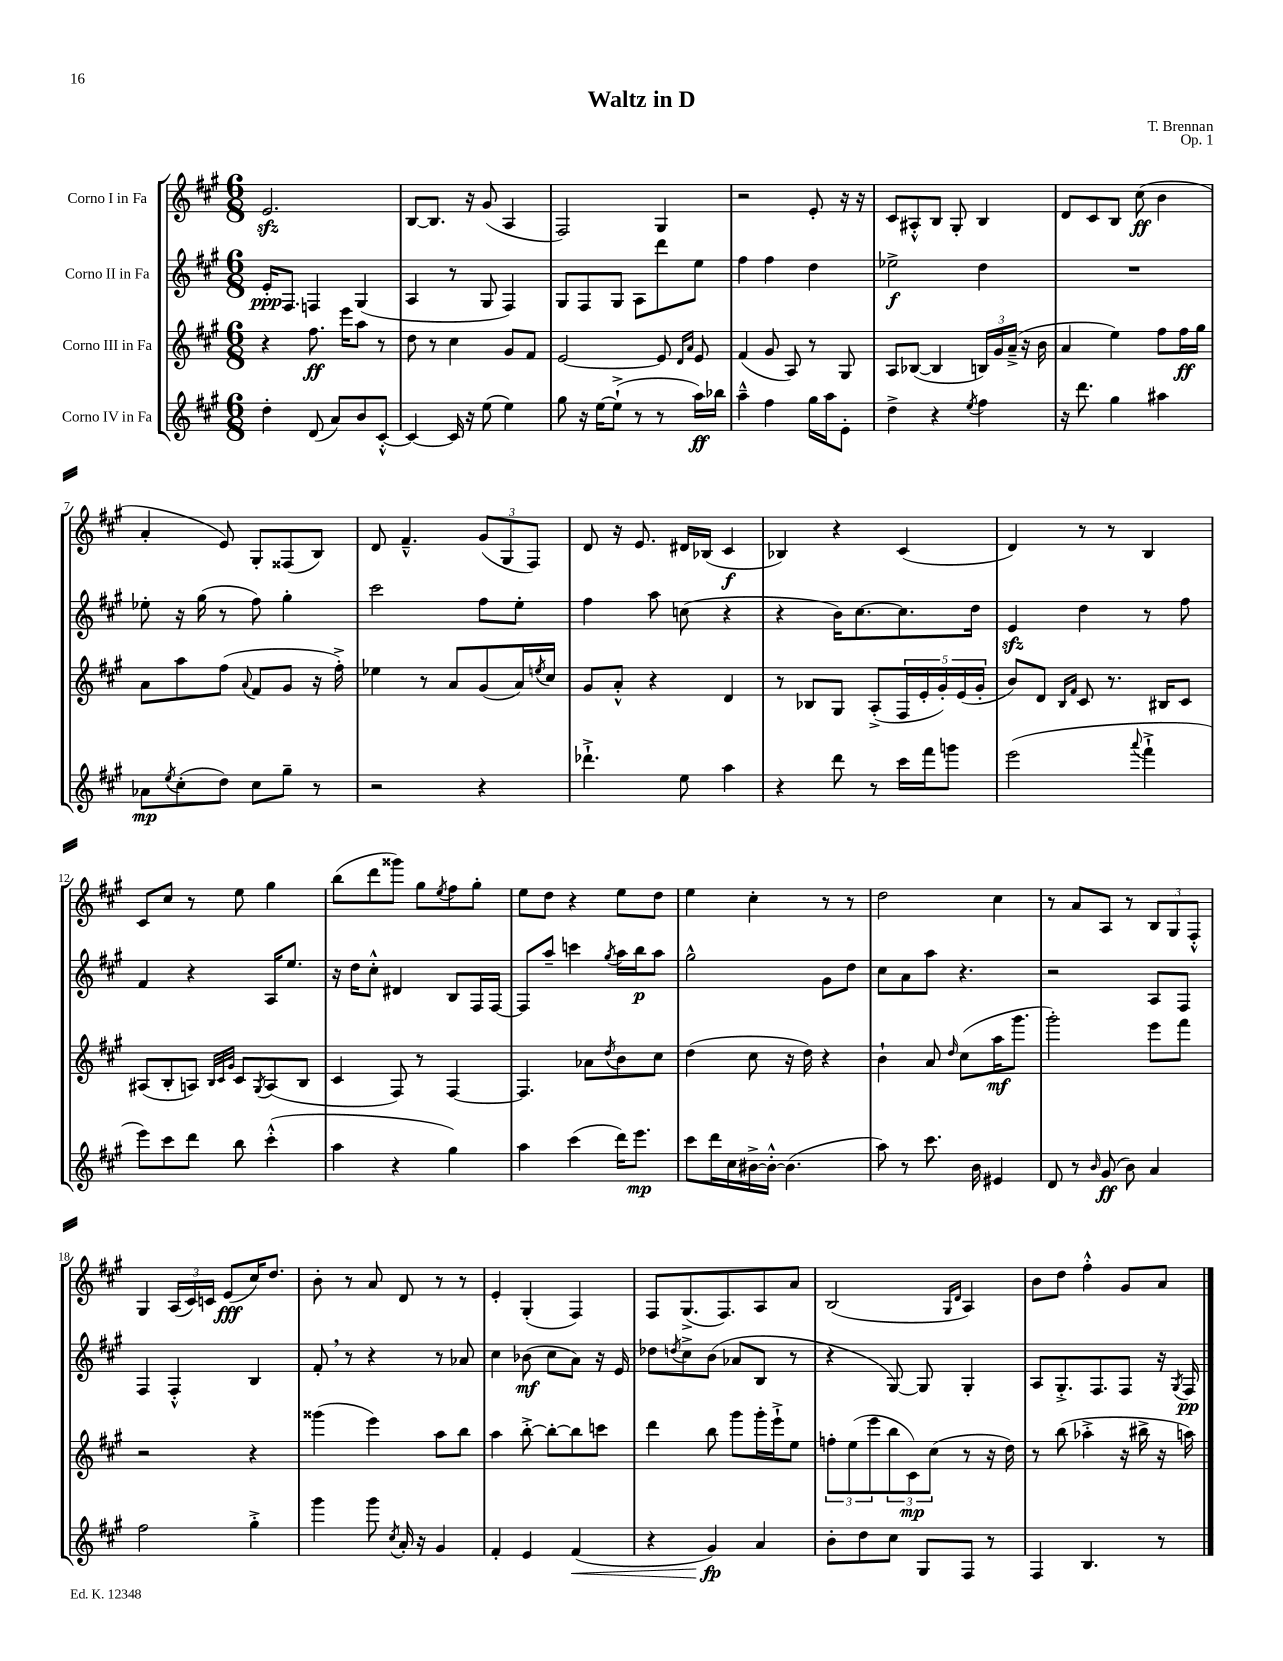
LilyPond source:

\header { title = "Waltz in D" composer = "T. Brennan" opus = "Op. 1" }
<<
\new StaffGroup <<
\new Staff = "s0" \with { instrumentName = "Corno I in Fa" } {
    \clef treble \key a \major \numericTimeSignature \time 6/8
    e'2.\sfz |
    b8~ b8. r16 gis'8( a4 |
    fis2) gis4 |
    r2 e'8-. r16 r16 |
    cis'8 ais8-.-^ b8 gis8-. b4 |
    d'8 cis'8 b8 cis''8\ff( b'4 |
    a'4-. e'8) gis8-. fisis8( b8) |
    d'8 fis'4.---^ \tuplet 3/2 { gis'8( gis8 fis8) } |
    d'8 r16 e'8. dis'16 bes16( cis'4\f |
    bes4) r4 cis'4( |
    d'4) r8 r8 b4 |
    cis'8 cis''8 r8 e''8 gis''4 |
    b''8( d'''8 gisis'''8) gis''8 \acciaccatura { e''8 } fis''8 gis''8-. |
    e''8 d''8 r4 e''8 d''8 |
    e''4 cis''4-. r8 r8 |
    d''2 cis''4 |
    r8 a'8 a8 r8 \tuplet 3/2 { b8 gis8 fis8-.-^ } |
    gis4 \tuplet 3/2 { a16( cis'16) c'16 } e'8\fff( cis''16) d''8. |
    b'8-. r8 a'8 d'8 r8 r8 |
    e'4-. gis4-.( fis4) |
    fis8 gis8.->( fis8.) a8 a'8 |
    b2( \grace { gis16 d'16 } a4) |
    b'8 d''8 fis''4-.-^ gis'8 a'8 \bar "|." |
}
\new Staff = "s1" \with { instrumentName = "Corno II in Fa" } {
    \clef treble \key a \major \numericTimeSignature \time 6/8
    e'16-.\ppp fis8. f4 gis4( |
    a4 r8 gis8 fis4) |
    gis8 fis8 gis8 a8 d'''8 e''8 |
    fis''4 fis''4 d''4 |
    ees''2->\f d''4 |
    R2. |
    ees''8-. r16 gis''16( r8 fis''8) gis''4-. |
    cis'''2 fis''8 e''8-. |
    fis''4 a''8 c''8( r4 |
    r4 b'16) cis''8.~ cis''8. d''16 |
    e'4\sfz d''4 r8 fis''8 |
    fis'4 r4 a16 e''8. |
    r16 d''16 cis''8-.-^ dis'4 b8 fis16 fis16~ |
    fis8 a''8-- c'''4 \acciaccatura { gis''8 } a''16 b''16\p a''8 |
    gis''2-^ gis'8 d''8 |
    cis''8 a'8 a''8 r4. |
    r2 a8 fis8 |
    fis4 fis4-.-^ b4 |
    fis'8-. \breathe r8 r4 r8 aes'8 |
    cis''4 bes'8\mf( cis''8 a'8) r16 e'16 |
    des''8 \acciaccatura { d''8 } cis''8-> b'8( aes'8 b8 r8 |
    r4 gis8~) gis8 gis4-. |
    a8 gis8.-.-> fis8. fis8 r16 \acciaccatura { gis8 } fis16\pp \bar "|." |
}
\new Staff = "s2" \with { instrumentName = "Corno III in Fa" } {
    \clef treble \key a \major \numericTimeSignature \time 6/8
    r4 fis''8.\ff e'''16 a''8 r8 |
    d''8 r8 cis''4 gis'8 fis'8 |
    e'2~ e'8 \grace { d'16 a'16 } e'8 |
    fis'4( gis'8 a8) r8 gis8 |
    a8 bes8~( bes4 \tuplet 3/2 { b16) gis'16 a'16--->( } r16 b'16 |
    a'4 e''4) fis''8 fis''16\ff gis''16 |
    a'8 a''8 fis''8( \appoggiatura { a'8 } fis'8 gis'8 r16 fis''16-.->) |
    ees''4 r8 a'8 gis'8( a'16) \acciaccatura { e''8 } cis''16 |
    gis'8 a'8-.-^ r4 d'4 |
    r8 bes8 gis8 a8-.->( \tuplet 5/4 { fis16 e'16-. gis'16-.) e'16( gis'16-. } |
    b'8) d'8 \grace { b16 fis'16 } cis'8 r8. bis16 cis'8 |
    ais8( b8-. a8) \grace { b32 cis'32 gis'32 } cis'8 \acciaccatura { gis8 } a8( b8 |
    cis'4 fis8) r8 fis4~ |
    fis4. aes'8 \acciaccatura { d''8 } b'8 cis''8 |
    d''4( cis''8 r16 d''16) r4 |
    b'4-! a'8 \grace { d''16 } cis''8( a''16\mf gis'''8. |
    gis'''2-.) e'''8 fis'''8 |
    r2 r4 |
    gisis'''4( e'''4) a''8 b''8 |
    a''4 b''8~-.-> b''8~-. b''8 c'''8 |
    d'''4 b''8 gis'''8 gis'''16-. e'''16-!-> e''8 |
    \tuplet 3/2 { f''8-. e''8( e'''8 } \tuplet 3/2 { b''8 cis'8\mp) cis''8( } r8 r16 d''16) |
    r8 b''8( aes''4-.-> r16 bis''16-> r16 a''16) \bar "|." |
}
\new Staff = "s3" \with { instrumentName = "Corno IV in Fa" } {
    \clef treble \key a \major \numericTimeSignature \time 6/8
    d''4-. d'8( a'8) b'8 cis'8~-.-^ |
    cis'4~ cis'16 r16 e''8( e''4) |
    gis''8 r16 e''16~ e''8-!->( r8 r8 a''16\ff) bes''16 |
    a''4---^ fis''4 gis''16 a''16 e'8-. |
    d''4-> r4 \acciaccatura { e''8 } fis''4 |
    r16 d'''8. gis''4 ais''4 |
    aes'8\mp \acciaccatura { e''8 } cis''8-.( d''8) cis''8 gis''8-- r8 |
    r2 r4 |
    des'''4.-!-> e''8 a''4 |
    r4 d'''8 r8 cis'''16 fis'''16 g'''8 |
    e'''2( \appoggiatura { a'''8 } fis'''4-!-> |
    e'''8) cis'''8 d'''8 b''8 cis'''4-.-^( |
    a''4 r4 gis''4) |
    a''4 cis'''4( d'''16) e'''8.\mp |
    cis'''8 d'''16 cis''16 bis'16~-> bis'16~-.-^ bis'4.( |
    a''8) r8 cis'''8. b'16 eis'4 |
    d'8 r8 \grace { b'16 } gis'8\ff( b'8) a'4 |
    fis''2 gis''4-.-> |
    gis'''4 gis'''8 \acciaccatura { cis''8 } a'16-. r16 gis'4 |
    fis'4-. e'4 fis'4\<( |
    r4 gis'4\fp\!) a'4 |
    b'8-. d''8 cis''8 gis8 fis8 r8 |
    fis4 b4. r8 \bar "|." |
}
>>
>>
